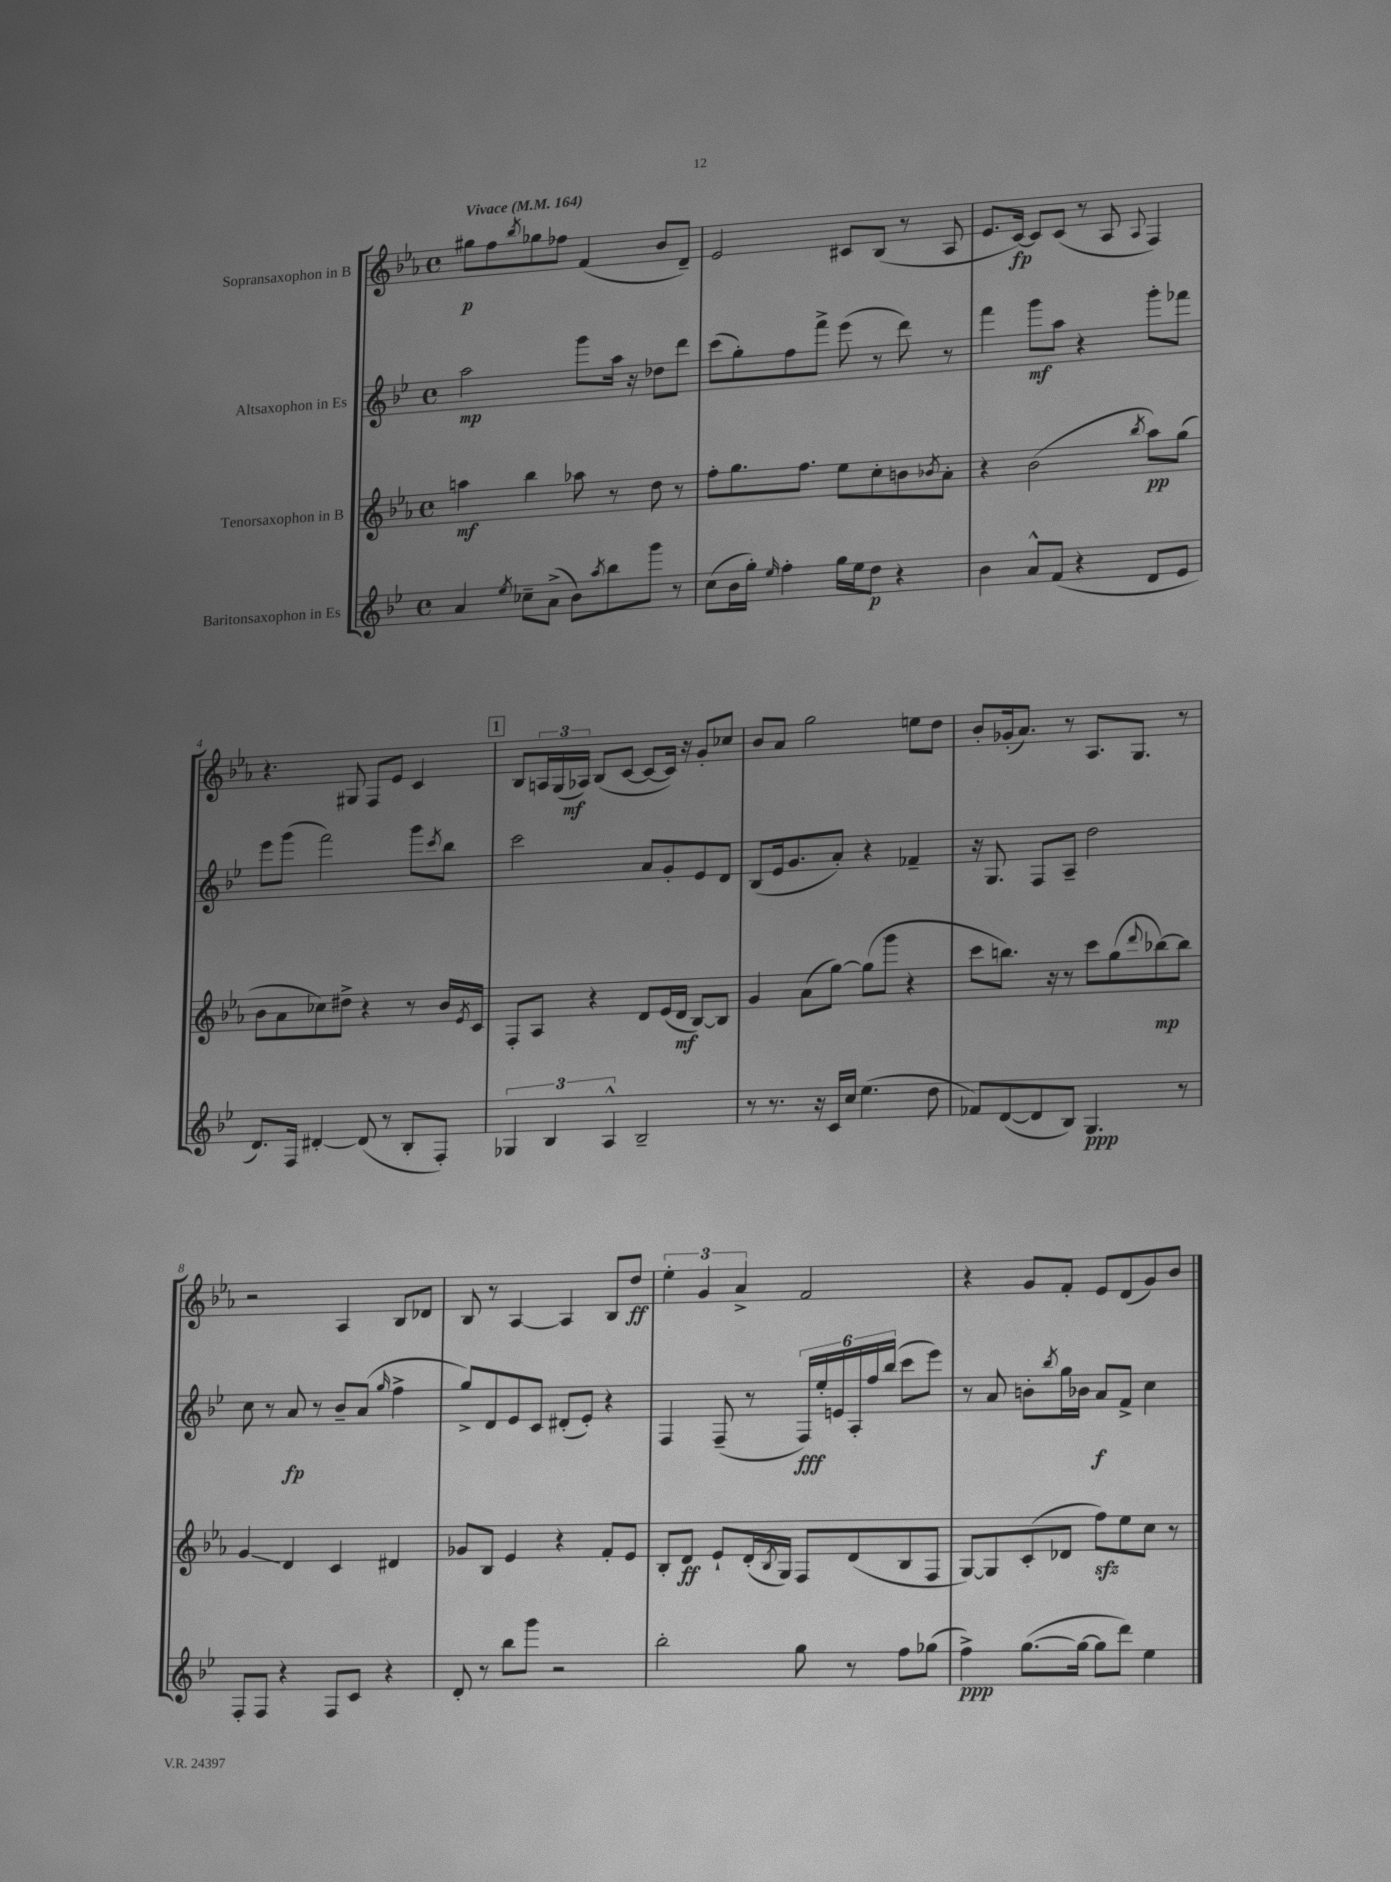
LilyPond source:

<<
\new StaffGroup <<
\new Staff = "s0" \with { instrumentName = "Sopransaxophon in B" } {
    \clef treble \key ees \major \defaultTimeSignature \time 4/4 \tempo "Vivace" 4 = 164
    gis''8\p f''8 \acciaccatura { bes''8 } ges''8 fes''8 f'4( bes'8 d'8--) |
    ees'2 cis'8 bes8( r8 aes8 |
    ees'8. c'16~\fp) c'8 c'8( r8 aes8 \appoggiatura { aes8 } f4) |
    r4. gis8 f8 ees'8 c'4 |
    \mark \markup { \box "1" } bes8 \tuplet 3/2 { a16 g16( aes16\mf) } bes8( c'8~ c'8~ c'16) r16 g'8-. ces''8 |
    bes'8 aes'8 g''2 e''8 d''8 |
    bes'8-. ges'16-.( aes'8.) r8 aes8. g8. r8 |
    r2 aes4 bes8 des'8 |
    bes8 r8 aes4~ aes4 bes8 d''8\ff |
    \tuplet 3/2 { ees''4-. g'4 aes'4-> } f'2 |
    r4 g'8 f'8-. ees'8 d'8( g'8) bes'8 \bar "|." |
}
\new Staff = "s1" \with { instrumentName = "Altsaxophon in Es" } {
    \clef treble \key bes \major \defaultTimeSignature \time 4/4
    a''2\mp g'''8 a''16 r16 des''8 d'''8 |
    c'''8( g''8-.) f''8 f'''8-> ees'''8( r8 d'''8) r8 |
    f'''4 g'''8\mf a''8 r4 g'''8-. fes'''8 |
    ees'''8 g'''8( f'''2) g'''8 \acciaccatura { c'''8 } bes''8 |
    \mark \markup { \box "1" } c'''2 a'8 g'8-. ees'8 d'8 |
    bes8( ees'16 g'8. a'8-.) r4 fes'4-- |
    r16 g8. f8 a8-- d''2 |
    c''8 r8 a'8\fp r8 bes'8-- a'8( \grace { g''16 } f''4-> |
    g''8->) d'8 ees'8 c'8 dis'8-.( ees'8-.) r4 |
    f4 f8--( r8 \tuplet 6/4 { f16\fff) ees''16-. e'16 a16-. f''16 bes''16( } c'''8 ees'''8) |
    r8 a'8 b'8-. \acciaccatura { bes''8 } g''16 bes'16 a'8\f f'8-> c''4 \bar "|." |
}
\new Staff = "s2" \with { instrumentName = "Tenorsaxophon in B" } {
    \clef treble \key ees \major \defaultTimeSignature \time 4/4
    a''4\mf bes''4 aes''8 r8 d''8 r8 |
    f''8-. g''8. f''8. ees''8 c''8-. b'8 \acciaccatura { bes'8 } aes'8-. |
    r4 bes'2( \acciaccatura { bes''8 } aes''8\pp) g''8( |
    bes'8 aes'8 ces''8) dis''8-> r4 r8 bes'16 \acciaccatura { ees'8 } c'16 |
    \mark \markup { \box "1" } f8-. aes8 r4 d'8 ees'16( d'16\mf bes8~) bes8 |
    g'4 aes'8( g''8~) g''8( g'''8 r4 |
    c'''8 b''8.) r16 r8 c'''8 g''8( \appoggiatura { d'''8 } bes''8~\mp) bes''8 |
    g'4\glissando d'4 c'4 dis'4 |
    ges'8 bes8 ees'4 r4 f'8-. ees'8 |
    bes8-. d'8\ff ees'8-! d'16-.( \acciaccatura { bes8 } g16) f8 d'8( bes8 f8 |
    g8~) g8 c'8-.( des'8 f''8\sfz) ees''8 c''8 r8 \bar "|." |
}
\new Staff = "s3" \with { instrumentName = "Baritonsaxophon in Es" } {
    \clef treble \key bes \major \defaultTimeSignature \time 4/4
    a'4 \acciaccatura { ees''8 } ces''8-- a'8->( bes'8) \acciaccatura { a''8 } bes''8 g'''8 r8 |
    c''8( bes'16 g''16-.) \grace { ees''16 } f''4-. g''16 ees''16 d''8\p r4 |
    bes'4 a'8-^ f'8( r4 d'8 ees'8 |
    d'8.) f16 dis'4~-. dis'8( r8 bes8-. f8-.) |
    \mark \markup { \box "1" } \tuplet 3/2 { ges4 bes4 a4-^ } bes2-- |
    r8 r8. r16 c'16 c''16 ees''4.( d''8 |
    fes'8) d'8~( d'8 bes8) g4.\ppp r8 |
    f8-. f8 r4 f8 c'8 r4 |
    d'8-. r8 bes''8 g'''8 r2 |
    bes''2-. g''8 r8 f''8 ges''8( |
    f''4->\ppp) g''8.~( g''16~ g''8 d'''8) ees''4 \bar "|." |
}
>>
>>
